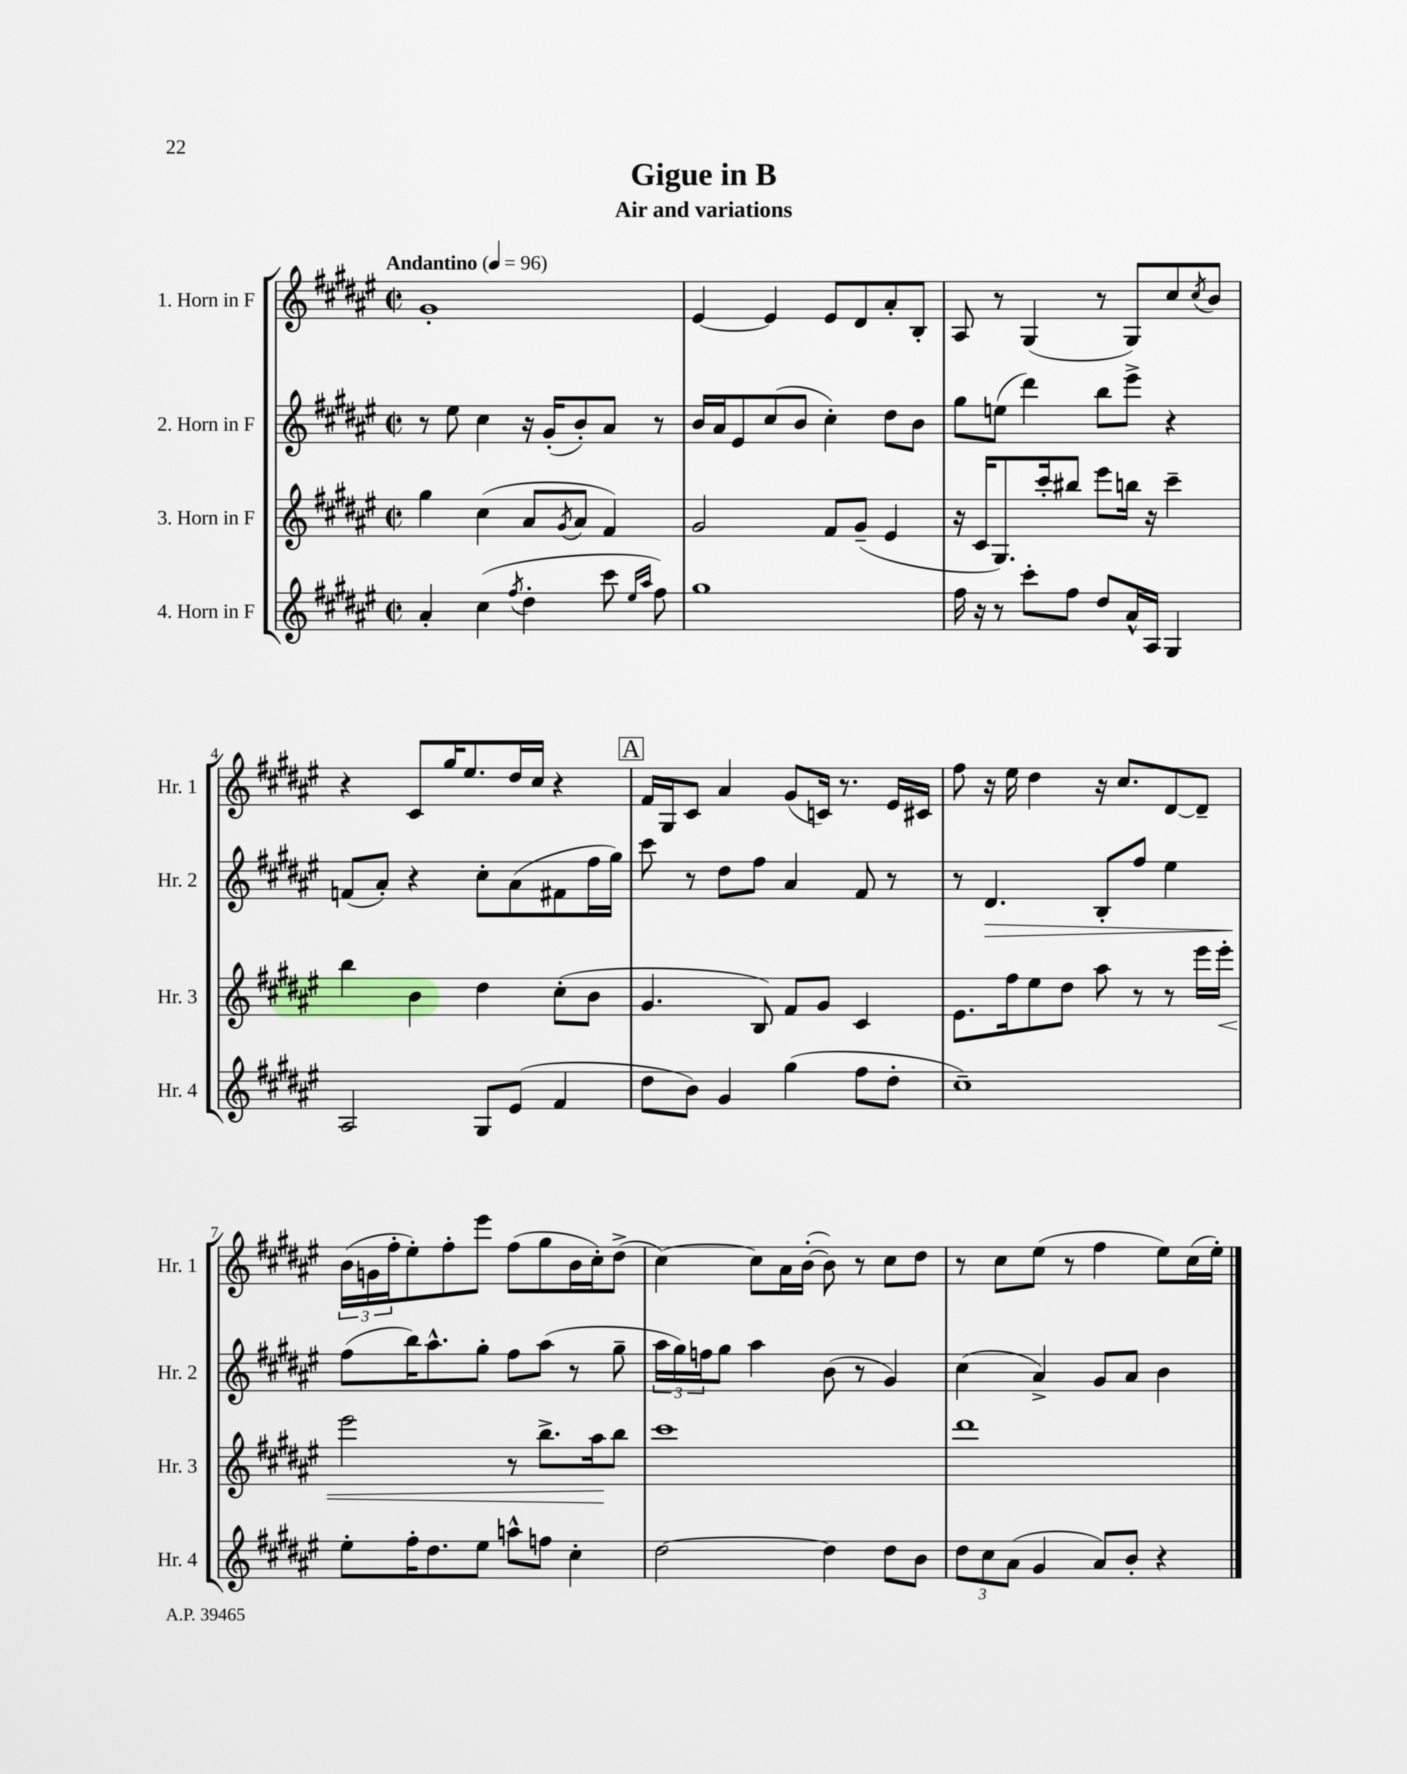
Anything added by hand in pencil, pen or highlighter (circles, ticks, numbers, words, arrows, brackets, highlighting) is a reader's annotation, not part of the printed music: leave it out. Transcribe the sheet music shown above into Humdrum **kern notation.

**kern	**kern	**dynam	**kern	**dynam	**kern
*part4	*part3	*part3	*part2	*part2	*part1
*staff4	*staff3	*staff3	*staff2	*staff2	*staff1
*I"4. Horn in F	*I"3. Horn in F	*	*I"2. Horn in F	*	*I"1. Horn in F
*I'Hr. 4	*I'Hr. 3	*	*I'Hr. 2	*	*I'Hr. 1
*clefG2	*clefG2	*	*clefG2	*	*clefG2
*k[f#c#g#d#a#e#]	*k[f#c#g#d#a#e#]	*	*k[f#c#g#d#a#e#]	*	*k[f#c#g#d#a#e#]
*M2/2	*M2/2	*	*M2/2	*	*M2/2
*met(c|)	*met(c|)	*	*met(c|)	*	*met(c|)
*MM96	*MM96	*	*MM96	*	*MM96
=1	=1	=1	=1	=1	=1
!	!	!	!	!	!LO:TX:a:B:t=Andantino
4a#'/	4gg#\	.	8r	.	1g#'
.	.	.	8ee#\	.	.
(4cc#\	(4cc#\	.	4cc#\	.	.
8qff#/	.	.	.	.	.
4dd#'\	8a#/L	.	16r	.	.
.	.	.	(16g#'/KL	.	.
.	8qg#/	.	.	.	.
.	8a#/J	.	8b'/)	.	.
8ccc#\	4f#/)	.	8a#/J	.	.
16qqee#/LL	.	.	.	.	.
16qqaa#/JJ	.	.	.	.	.
8ff#\)	.	.	8r	.	.
=2	=2	=2	=2	=2	=2
1gg#	2g#/	.	16b/LL	.	[4e#/
.	.	.	16a#/J	.	.
.	.	.	8e#/	.	.
.	.	.	(8cc#/	.	4e#/]
.	.	.	8b/J	.	.
.	8f#/L	.	4cc#'\)	.	8e#/L
.	(8g#~/J	.	.	.	8d#/
.	4e#/	.	8dd#\L	.	8a#'/
.	.	.	8b\J	.	8B'/J
=3	=3	=3	=3	=3	=3
16ff#\	16r	.	8gg#\L	.	8A#/
16r	16c#/KL	.	.	.	.
8r	8.G#/)	.	(8een\J	.	8r
8ccc#'\L	.	.	4ddd#\)	.	(4G#/
.	16ccc#'/k	.	.	.	.
8ff#\J	8bb#X/J	.	.	.	.
8dd#/L	8eee#\L	.	8bb\L	.	8r
16a#^^/L	16bbn\Jk	.	8eee#^\J	.	8G#/L)
16A#/JJ	16r	.	.	.	.
4G#/	4ccc#~\	.	4r	.	8cc#/
.	.	.	.	.	8qcc#/
.	.	.	.	.	8b/J
!!LO:LB:g=z
=4	=4	=4	=4	=4	=4
2A#/	4bb\	.	(8fn/L	.	4r
.	.	.	8a#'/J)	.	.
.	4b\	.	4r	.	8c#/L
.	.	.	.	.	16gg#/K
.	.	.	.	.	8.ee#/
8G#/L	4dd#\	.	8cc#'\L	.	.
(8e#/J	.	.	(8a#\	.	16dd#/L
.	.	.	.	.	16cc#/JJ
4f#/	(8cc#'\L	.	8f#X\	.	4r
.	8b\J	.	16ff#\L	.	.
.	.	.	16gg#\JJ)	.	.
!!LO:REH:place=s1:t=A
=5	=5	=5	=5	=5	=5
8dd#\L	4.g#/	.	8ccc#\	.	16f#/LL
.	.	.	.	.	16G#/J
8b\J)	.	.	8r	.	8c#/J
4g#/	.	.	8dd#\L	.	4a#/
.	8B/)	.	8ff#\J	.	.
(4gg#\	8f#/L	.	4a#/	.	(8g#/L
.	8g#/J	.	.	.	16cn/Jk)
.	.	.	.	.	8.r
8ff#\L	4c#/	.	8f#/	.	.
8dd#'\J	.	.	8r	.	16e#/LL
.	.	.	.	.	16c#X/JJ
=6	=6	=6	=6	=6	=6
1cc#~)	8.e#\L	.	8r	.	8ff#\
!	!	!	!	!LO:HP:b	!
.	.	.	4.d#/	>	16r
.	16ff#\k	.	.	.	16ee#\
.	8ee#\	.	.	.	4dd#\
.	8dd#\J	.	.	.	.
.	8aa#\	.	8B'/L	.	16r
.	.	.	.	.	8.cc#/L
.	8r	.	8ff#/J	.	.
.	8r	.	4ee#\	.	[8d#/
.	16eee#\LL	.	.	.	8d#~/J]
!	!	!LO:HP:b	!	!	!
.	16eee#'\JJ	<	.	.	.
!!LO:LB:g=z
=7	=7	=7	=7	=7	=7
8ee#'\L	2eee#\	.	(8ff#\L	.	(24b\LL
.	.	.	.	.	24gn\
.	.	.	.	.	24ff#'\J
16ff#'\K	.	.	16bb\K)	]	8ee#'\)
8.dd#\	.	.	8.aa#^^\	.	.
.	.	.	.	.	8ff#'\
8ee#\J	.	.	8gg#'\J	.	8eee#\J
8aan^^\L	8r	.	8ff#\L	.	(8ff#\L
8ffn\J	8.bb^\L	.	(8aa#\J	.	8gg#\
4cc#'\	.	.	8r	.	16b\L
.	16aa#\k	.	.	.	16cc#'\J)
.	8bb\J	[	8gg#~\	.	(8dd#^\J
=8	=8	=8	=8	=8	=8
[2dd#\	1ccc#	.	24aa#\LL	.	[4cc#\)
.	.	.	24gg#\)	.	.
.	.	.	24ffn\J	.	.
.	.	.	8gg#\J	.	.
.	.	.	4aa#\	.	8cc#\L]
.	.	.	.	.	16a#\L
.	.	.	.	.	([16b'\JJ
4dd#\]	.	.	(8b\	.	8b\])
.	.	.	8r	.	8r
8dd#\L	.	.	4g#/)	.	8cc#\L
8b\J	.	.	.	.	8dd#\J
=9	=9	=9	=9	=9	=9
12dd#\L	1ddd#	.	(4cc#\	.	8r
12cc#\	.	.	.	.	.
.	.	.	.	.	8cc#\L
(12a#\J	.	.	.	.	.
4g#/	.	.	4a#^/)	.	(8ee#\J
.	.	.	.	.	8r
8a#/L)	.	.	8g#/L	.	4ff#\
8b'/J	.	.	8a#/J	.	.
4r	.	.	4b\	.	8ee#\L)
.	.	.	.	.	(16cc#\L
.	.	.	.	.	16ee#'\JJ)
==	==	==	==	==	==
*-	*-	*-	*-	*-	*-
